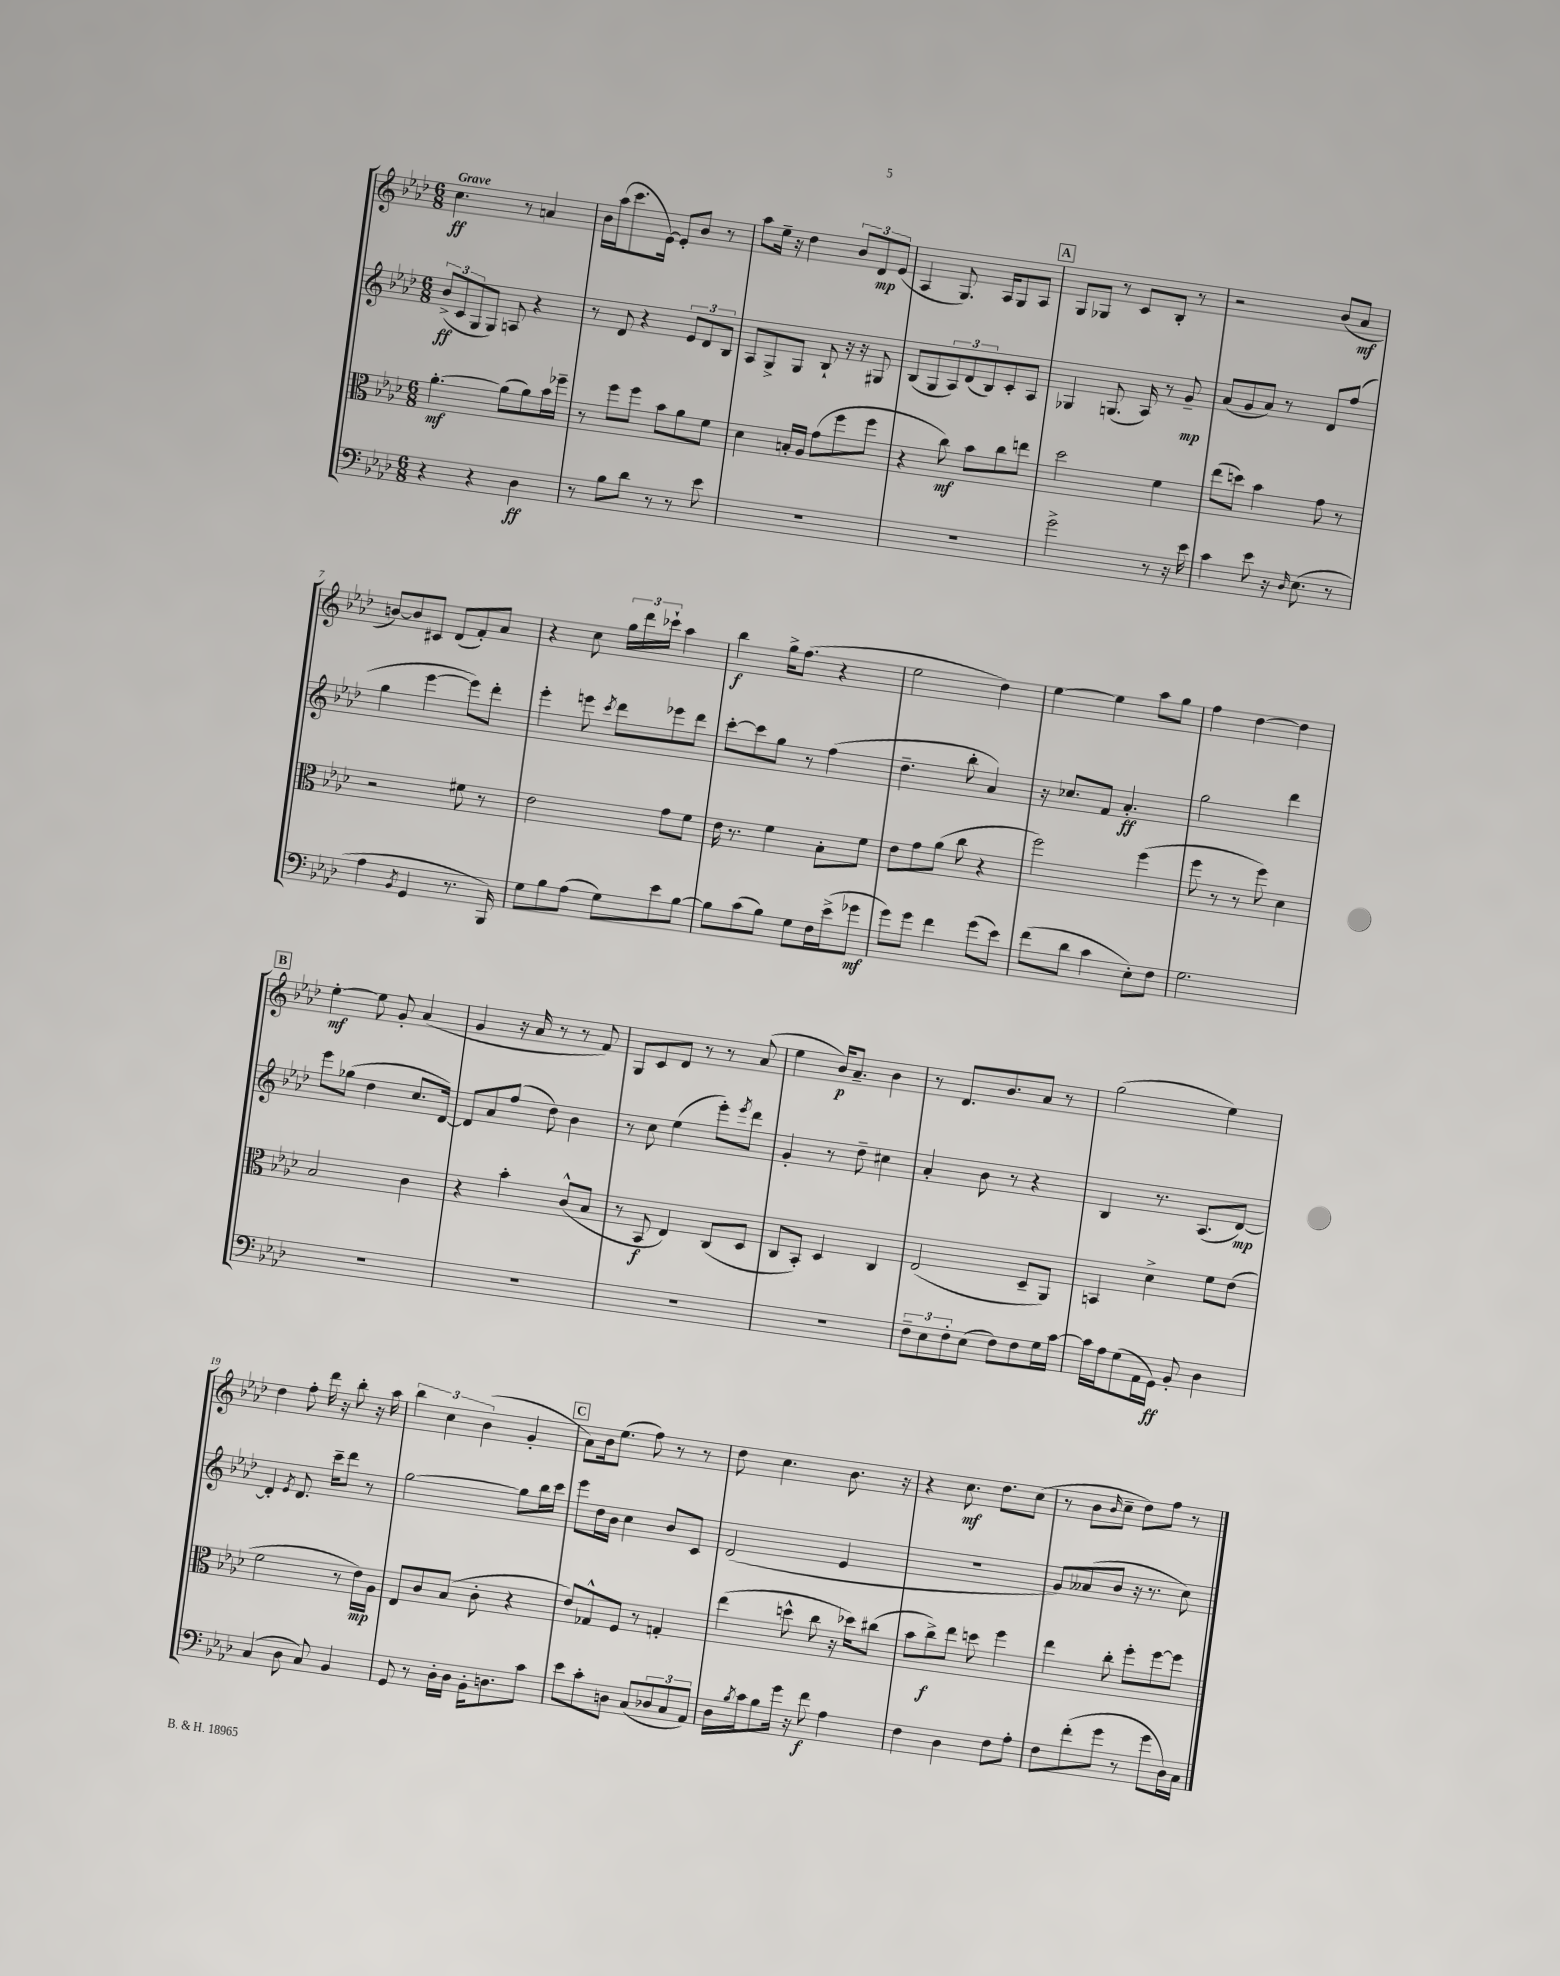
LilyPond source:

<<
\new StaffGroup <<
\new Staff = "s0" {
    \clef treble \key aes \major \numericTimeSignature \time 6/8 \tempo "Grave"
    c''4.\ff r8 a'4 |
    bes'16 aes''16( c'''8. ees'16~) ees'8-. bes'8 r8 |
    aes''8 ees''16-- r16 des''4 \tuplet 3/2 { bes'8 des'8\mp ees'8( } |
    aes4 g8.) aes16 g8 aes8 |
    \mark \markup { \box "A" } g8 ges8 r8 c'8 bes8-. r8 |
    r2 bes'8( aes'8\mf |
    b'8~) b'8 cis'8 des'8( f'8-.) aes'8 |
    r4 c''8 \tuplet 3/2 { g''16 des'''16 ces'''16-! } aes''4 |
    bes''4\f g''16-> f''8.( r4 |
    ees''2 des''4) |
    ees''4~ ees''4 aes''8 g''8 |
    f''4 des''4~ des''4 |
    \mark \markup { \box "B" } ees''4~-.\mf ees''8 g'8-. aes'4( |
    g'4 r16 aes'16 r8 r8 f'8) |
    g8 c'8 des'8 r8 r8 aes'8( |
    ees''4 bes'16\p) aes'8.-- bes'4 |
    r8 des'8. bes'8. aes'8 r8 |
    g''2( ees''4) |
    des''4 f''8-. des'''16 r16 bes''8-. r16 aes''16 |
    \tuplet 3/2 { bes''4 c''4 bes'4( } g'4-. |
    \mark \markup { \box "C" } aes'8) bes'16 ees''8.( f''8) r8 r8 |
    des''8 c''4. bes'8. r16 |
    r4 c''8.\mf des''8. c''8( |
    r8 bes'8 \grace { bes'16 } c''8-- des''8) f''8 r8 \bar "|." |
}
\new Staff = "s1" {
    \clef treble \key aes \major \numericTimeSignature \time 6/8
    \tuplet 3/2 { bes'8->\ff( c'8 g8 } g8) a8 r4 |
    r8 des'8 r4 \tuplet 3/2 { ees'8 des'8 bes8 } |
    aes8 g8-> g8 bes8-! r16 r16 gis8 |
    bes8( g8 \tuplet 3/2 { aes8) des'8( bes8) } c'8-. aes8 |
    \mark \markup { \box "A" } ges4 g8.( aes16) r8 g'8--\mp |
    aes'8( g'8 aes'8) r8 des'8 f''8( |
    g''4 ees'''4~ ees'''8) des'''8-. |
    ees'''4-. e'''8 \acciaccatura { c'''8 } des'''8 ees'''8 des'''8 |
    c'''8~-. c'''8 g''8 r8 f''4( |
    des''4.-- bes''8-. aes'4) |
    r16 ces''8. f'8 aes'4.-.\ff |
    g''2 des'''4 |
    \mark \markup { \box "B" } ees'''8 ges''8( des''4 c''8. des'16~) |
    des'8 aes'8 f''8( des''8) bes'4 |
    r8 c''8 ees''4( ees'''8-.) \acciaccatura { ees'''8 } des'''8 |
    g'4-. r8 des''8-- cis''4 |
    aes'4-. bes'8 r8 r4 |
    bes4 r8. aes8.( des'8~\mp) |
    des'4-. \acciaccatura { ees'8 } des'8. c'''16-- des'''8 r8 |
    g''2~ g''8 bes''16 c'''16 |
    \mark \markup { \box "C" } ees'''8 des''16 bes'16 c''4 bes'8 c'8 |
    des'2( ees'4 |
    R2. |
    g'8) aeses'8( bes'8 r16 r8. c''8) \bar "|." |
}
\new Staff = "s2" {
    \clef alto \key aes \major \numericTimeSignature \time 6/8
    aes'4.~-.\mf aes'8( aes'8) bes'16 fes''16-- |
    r8 f''8 f''8 bes'8 aes'8 f'8 |
    des'4 b16-. aes16 g'8( f''8 f''8 |
    r4 c''8\mf) bes'8 c''8 e''8 |
    \mark \markup { \box "A" } des''2 f'4 |
    ees''8( d''8) bes'4 g'8 r8 |
    r2 fis'8 r8 |
    ees'2 g'8 f'8 |
    ees'16 r8. f'4 bes8-. f'8 |
    ees'8 g'8 aes'8( c''8 r4 |
    f''2) f''4( |
    f''8 r8 r8 f''8) des'4 |
    \mark \markup { \box "B" } bes2 c'4 |
    r4 bes'4-. c'8-^( bes8 |
    r8 bes,8\f ees4) c8( des8 |
    c8 bes,8-.) des4 c4 |
    ees2( des8-- aes,8) |
    b,4 des'4-> f'8 ees'8( |
    f'2 r8 ees'16\mp) aes16 |
    ees8 c'8 bes8( c'8-. r4 |
    \mark \markup { \box "C" } ees'8) ges8-^ f8 r8 g4-. |
    ees''4( d''8-^ c''8 r16 des''16) cis''8( |
    bes'8 c''8->\f) ees''8 d''8 f''4 |
    ees''4 c''8-. f''8-. f''8~ f''8 \bar "|." |
}
\new Staff = "s3" {
    \clef bass \key aes \major \numericTimeSignature \time 6/8
    r4 r4 des4\ff |
    r8 bes8 des'8 r8 r8 ees'8 |
    R2. |
    R2. |
    \mark \markup { \box "A" } g'2-> r8 r16 ees'16 |
    c'4 ees'8 r16 \grace { des16 } ees8.( r8 |
    aes4 \acciaccatura { bes,8 } g,4 r8. bes,,16) |
    g8 bes8 aes8( g8) ees'8 bes8~ |
    bes8 c'8( bes8) g8 f16 ees'16->( ges'8\mf |
    g'8) g'8 f'4 g'8( ees'8) |
    f'8( des'8 c'4 ees8-.) f8 |
    g2. |
    \mark \markup { \box "B" } R2. |
    R2. |
    R2. |
    R2. |
    \tuplet 3/2 { f8-- ees8 f8-. } ees8( f8) f8 g16 c'16~ |
    c'16 aes16 g8( aes,16 g,16\ff) bes,8-. des4 |
    c4( des8 c8) bes,4 |
    g,8 r8 des16-. des16 bes,16-. d8. c'8 |
    \mark \markup { \box "C" } ees'8 c'8-. d8 c8( \tuplet 3/2 { des8 c8 aes,8) } |
    des16 \acciaccatura { bes8 } c'16 bes8 g'16 r16 f'8\f aes4 |
    f4 des4 f8 aes8-. |
    f8 f'8-.( g'8 r8 g'8 des16) c16 \bar "|." |
}
>>
>>
